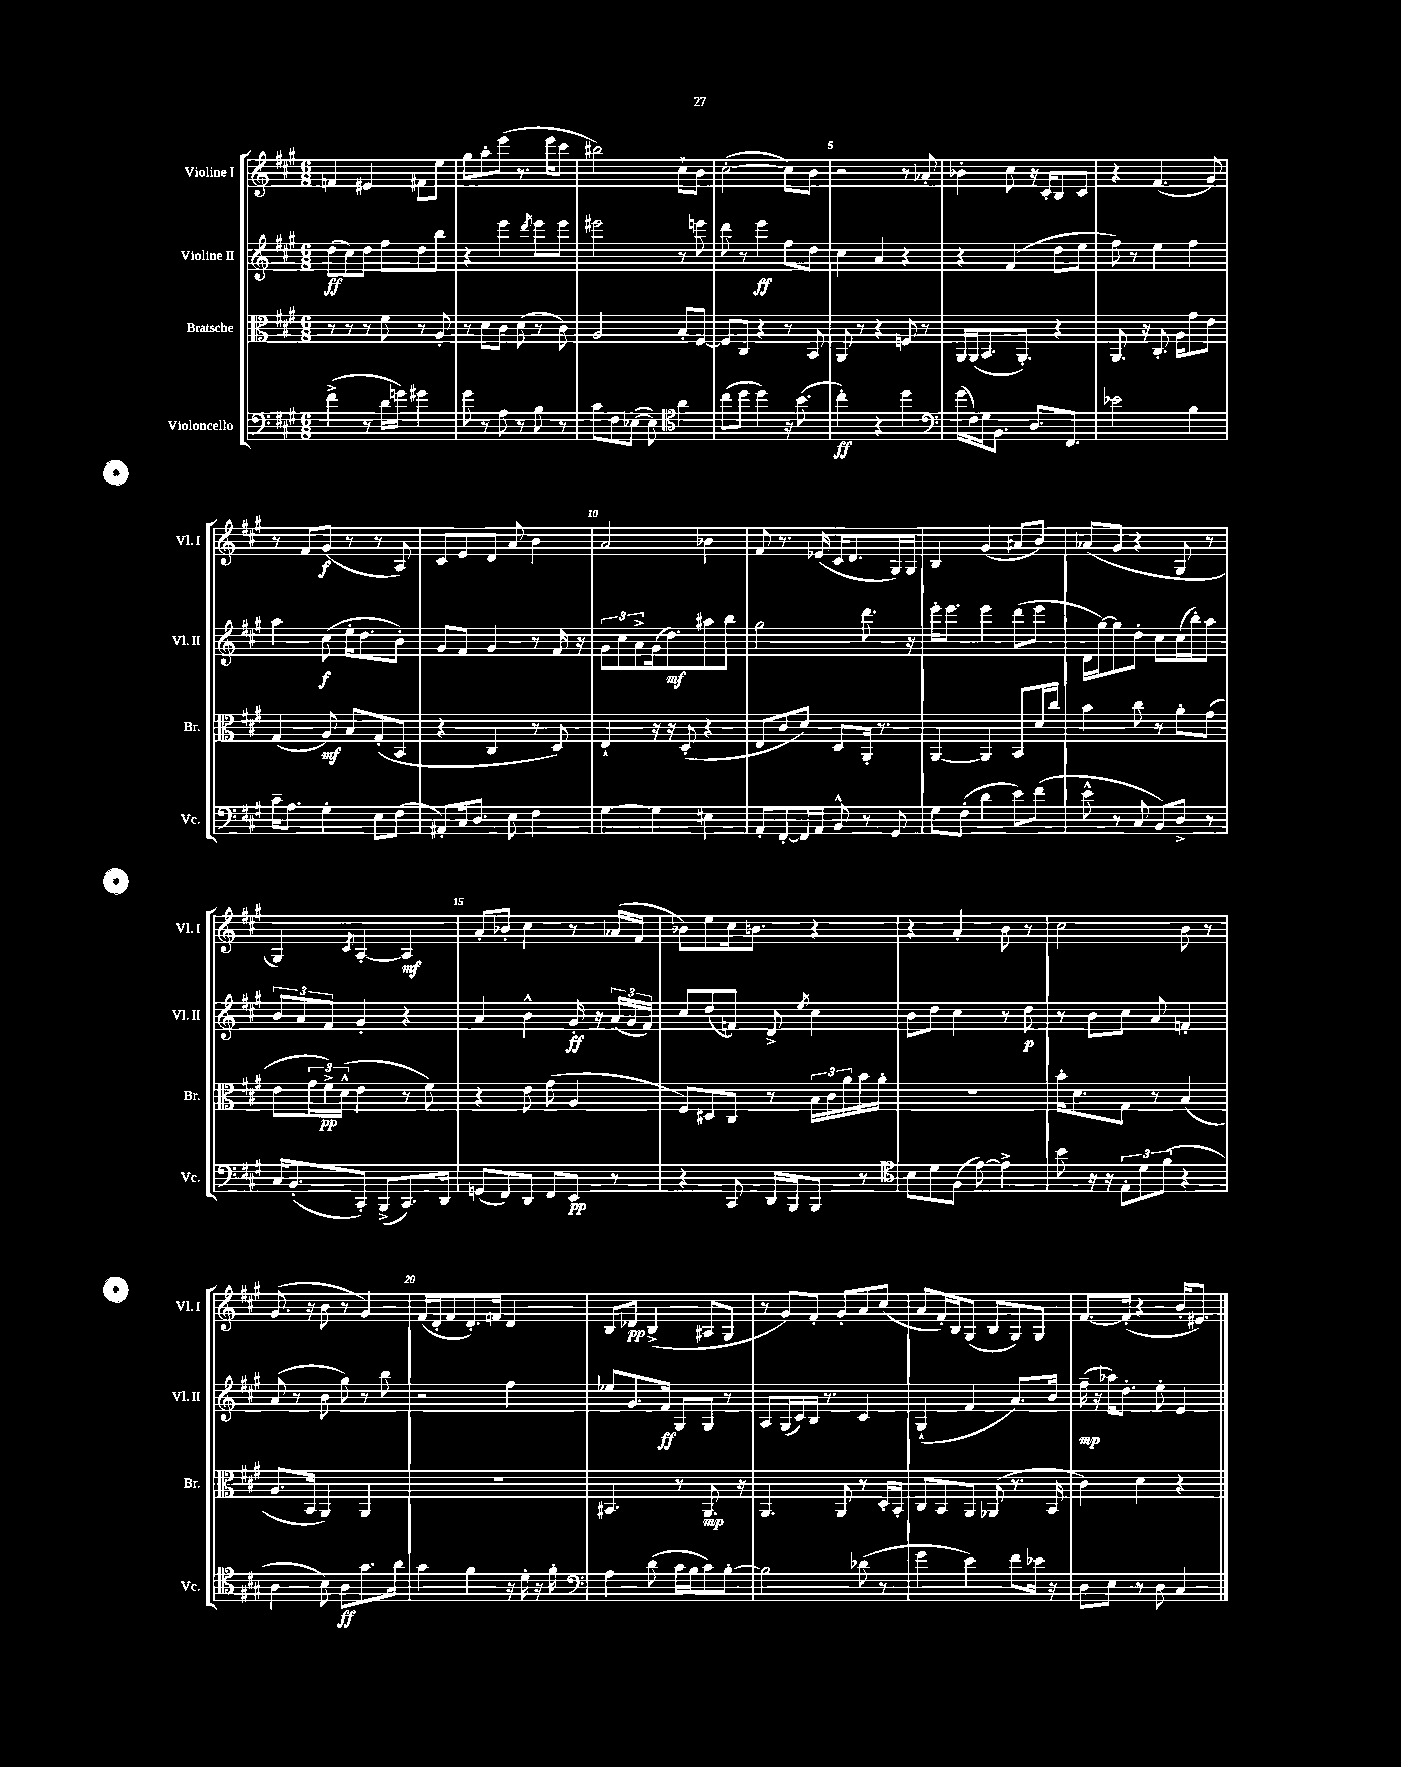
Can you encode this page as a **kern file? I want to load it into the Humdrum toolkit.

**kern	**dynam	**kern	**dynam	**kern	**dynam	**kern	**dynam
*part4	*part4	*part3	*part3	*part2	*part2	*part1	*part1
*staff4	*staff4	*staff3	*staff3	*staff2	*staff2	*staff1	*staff1
*I"Violoncello	*	*I"Bratsche	*	*I"Violine II	*	*I"Violine I	*
*I'Vc.	*	*I'Br.	*	*I'Vl. II	*	*I'Vl. I	*
*clefF4	*	*clefC3	*	*clefG2	*	*clefG2	*
*k[f#c#g#]	*	*k[f#c#g#]	*	*k[f#c#g#]	*	*k[f#c#g#]	*
*M6/8	*	*M6/8	*	*M6/8	*	*M6/8	*
=1	=1	=1	=1	=1	=1	=1	=1
(4f#^\	.	8r	.	(8dd\L	ff	4fn/	.
.	.	8r	.	8cc#\)	.	.	.
8r	.	8r	.	8dd\J	.	4e#X/	.
16d\LL	.	8f#\	.	8ff#\L	.	.	.
16gn\JJ)	.	.	.	.	.	.	.
4g#X\	.	8r	.	8dd\	.	8f#X\L	.
.	.	8A'/	.	8bb\J	.	8ee\J	.
=2	=2	=2	=2	=2	=2	=2	=2
8g#\	.	8r	.	4r	.	8gg#\L	.
8r	.	8d\L	.	.	.	8aa'\	.
8A\	.	8c#\J	.	4eee\	.	(8eee\J	.
8r	.	(8d\	.	.	.	8.r	.
.	.	.	.	8qddd/	.	.	.
8B\	.	8r	.	8eee\L	.	.	.
.	.	.	.	.	.	16eee\KL	.
8r	.	8c#\)	.	8eee\J	.	8ccc#\J	.
=3	=3	=3	=3	=3	=3	=3	=3
8c#\L	.	2A/	.	2eee#X\	.	2bb#X\)	.
8F#\	.	.	.	.	.	.	.
([8E-X\J	.	.	.	.	.	.	.
8E-\])	.	.	.	.	.	.	.
*clefC4	*	*	*	*	*	*	*
4a\	.	8B'/L	.	8r	.	8cc#`\L	.
.	.	[8F#/J	.	8eeen\	.	8b\J	.
=4	=4	=4	=4	=4	=4	=4	=4
(8cc#\L	.	8F#/L]	.	8ddd\	.	([2cc#'\	.
8dd\J	.	8C#/J	.	8r	.	.	.
4dd\)	.	4r	.	4eee\	ff	.	.
16r	.	8r	.	8ff#\L	.	8cc#\L])	.
(8.b\	.	.	.	.	.	.	.
.	.	8BB/	.	8dd\J	.	8b\J	.
=5	=5	=5	=5	=5	=5	=5	=5
4cc#'\)	ff	8AA/	.	4cc#\	.	2r	.
.	.	8r	.	.	.	.	.
4r	.	4r	.	4a/	.	.	.
4dd\	.	8Fn/	.	4r	.	8r	.
.	.	8r	.	.	.	8a-X'/	.
=6	=6	=6	=6	=6	=6	=6	=6
*clefF4	*	*	*	*	*	*	*
(16g#\LL	.	16AA/LL	.	4r	.	4b-X'\	.
16F#\)	.	(16AA/J	.	.	.	.	.
16G#\J	.	8.BB/	.	.	.	.	.
8.BB\J	.	.	.	.	.	.	.
.	.	.	.	(4f#/	.	8cc#\	.
.	.	8.AA'/J)	.	.	.	.	.
8.D/L	.	.	.	.	.	16r	.
.	.	.	.	.	.	16c#'/KL	.
.	.	4r	.	8dd\L	.	8B/	.
8.FF#/J	.	.	.	.	.	.	.
.	.	.	.	8ee\J	.	8c#/J	.
=7	=7	=7	=7	=7	=7	=7	=7
2e-X\	.	8.AA/	.	8ff#\)	.	4r	.
.	.	.	.	8r	.	.	.
.	.	16r	.	.	.	.	.
.	.	8.C#'/	.	4ee\	.	(4.f#/	.
.	.	16A\KL	.	.	.	.	.
4B\	.	8g#\	.	4ff#\	.	.	.
.	.	8e\J	.	.	.	8g#/)	.
!!LO:LB:g=z
=8	=8	=8	=8	=8	=8	=8	=8
16c#~\KL	.	(4G#/	.	4aa\	.	8r	.
8.A\J	.	.	.	.	.	.	.
.	.	.	.	.	.	8f#/L	.
4G#'\	.	8A/)	mf	(8cc#\	f	(8g#/J	f
.	.	8B/L	.	16ee'\KL	.	8r	.
.	.	.	.	8.dd\	.	.	.
8E\L	.	(8G#'/	.	.	.	8r	.
(8F#\J	.	8BB/J	.	8b'\J)	.	8A/)	.
=9	=9	=9	=9	=9	=9	=9	=9
8AA#X'/L)	.	4r	.	8g#/L	.	8c#/L	.
16C#/k	.	.	.	8f#/J	.	8e/	.
8.D/J	.	.	.	.	.	.	.
.	.	4C#/	.	4g#/	.	8d/J	.
8E\	.	.	.	.	.	8a/	.
4F#\	.	8r	.	8r	.	4b\	.
.	.	8D/)	.	16f#/	.	.	.
.	.	.	.	16r	.	.	.
=10	=10	=10	=10	=10	=10	=10	=10
[4G#\	.	4E`/	.	12g#\L	.	2a/	.
.	.	.	.	12cc#\	.	.	.
.	.	.	.	12a^\	.	.	.
4G#\]	.	16r	.	(16g#\k	.	.	.
.	.	16r	.	8.dd\)	mf	.	.
.	.	(8D'/	.	.	.	.	.
4E#X\	.	4r	.	8aa#X\	.	4b-X\	.
.	.	.	.	8bb\J	.	.	.
=11	=11	=11	=11	=11	=11	=11	=11
8AA'/L	.	8E/L	.	2gg#\	.	8f#/	.
[8FF#'/	.	8c#/	.	.	.	8.r	.
16FF#/L]	.	8d/J)	.	.	.	.	.
16AA/JJ	.	.	.	.	.	(16e-X/	.
8BB^^/	.	8D/L	.	.	.	16c#/KL	.
.	.	.	.	.	.	8.d/	.
8r	.	16AA'/Jk	.	8.ddd\	.	.	.
.	.	8.r	.	.	.	.	.
8GG#/	.	.	.	.	.	16G#/L)	.
.	.	.	.	16r	.	16G#/JJ	.
=12	=12	=12	=12	=12	=12	=12	=12
8G#\L	.	[4AA/	.	16eee'\KL	.	4B/	.
.	.	.	.	8.eee\J	.	.	.
(8F#'\J	.	.	.	.	.	.	.
4d\	.	4AA/]	.	4eee\	.	(4g#/	.
8e\L)	.	8BB/L	.	(8ddd\L	.	8a#X/L	.
(8f#\J	.	16d/L	.	8eee\J	.	8b/J)	.
.	.	16cc#/JJ	.	.	.	.	.
=13	=13	=13	=13	=13	=13	=13	=13
8e^^\	.	4b\	.	16d\LL	.	(8a-X/L	.
.	.	.	.	[16gg#\J)	.	.	.
8r	.	.	.	8gg#\]	.	8g#/J	.
8C#/	.	8cc#\	.	8dd'\J	.	4r	.
8BB/L)	.	8r	.	8cc#\L	.	.	.
8D^/J	.	8a'\L	.	(16cc#\L	.	8G#/	.
.	.	.	.	16bb'\J)	.	.	.
8r	.	(8g#\J	.	8aa\J	.	8r	.
!!LO:LB:g=z
=14	=14	=14	=14	=14	=14	=14	=14
16C#/KL	.	8e\L	.	12b/L	.	4G#/)	.
(8.BB'/	.	.	.	.	.	.	.
.	.	.	.	12a/	.	.	.
.	.	24g#\L	.	.	.	.	.
.	.	24f#^\)	pp	12f#/J	.	.	.
.	.	(24d^^\JJ	.	.	.	.	.
.	.	.	.	.	.	8qc#/	.
8CC#'/J)	.	4e\	.	4g#'/	.	[4A'/	.
(8BBB^/L	.	.	.	.	.	.	.
8.CC#/)	.	8r	.	4r	.	4A/]	mf
.	.	8f#\)	.	.	.	.	.
16DD/Jk	.	.	.	.	.	.	.
=15	=15	=15	=15	=15	=15	=15	=15
(8GGn/L	.	4r	.	4a/	.	8a'/L	.
8FF#/)	.	.	.	.	.	8b-X'/J	.
8DD/J	.	8e\	.	4b^^\	.	4cc#\	.
8FF#/L	.	(8g#\	.	.	.	.	.
8EE/J	pp	4A/	.	16g#'/	ff	8r	.
.	.	.	.	16r	.	.	.
8r	.	.	.	(24a/LL	.	(16a-X/LL	.
.	.	.	.	24g#/	.	.	.
.	.	.	.	.	.	16f#/JJ	.
.	.	.	.	24f#/JJ)	.	.	.
=16	=16	=16	=16	=16	=16	=16	=16
4r	.	8F#/L)	.	8cc#/L	.	8b-X\L)	.
.	.	8D#X/	.	(8dd/	.	8ee\	.
8CC#/	.	8C#/J	.	8fn/J)	.	16cc#\k	.
.	.	.	.	.	.	8.bn\J	.
16DD/LL	.	8r	.	8d^/	.	.	.
16BBB/J	.	.	.	.	.	.	.
.	.	.	.	8qee/	.	.	.
8BBB/J	.	24B\LL	.	4cc#\	.	4r	.
.	.	24c#\	.	.	.	.	.
.	.	24a\	.	.	.	.	.
8r	.	16b\	.	.	.	.	.
.	.	16a'\JJ	.	.	.	.	.
=17	=17	=17	=17	=17	=17	=17	=17
*clefC4	*	*	*	*	*	*	*
8B\L	.	2.r	.	8b\L	.	4r	.
8d\	.	.	.	8dd\J	.	.	.
(8F#\J	.	.	.	4cc#\	.	4a'/	.
[8e\)	.	.	.	.	.	.	.
4e^\]	.	.	.	8r	.	8b\	.
.	.	.	.	8dd\	p	8r	.
=18	=18	=18	=18	=18	=18	=18	=18
8b\	.	16b'\KL	.	8r	.	2cc#\	.
.	.	8.d\	.	.	.	.	.
16r	.	.	.	8b\L	.	.	.
16r	.	.	.	.	.	.	.
12E'\L	.	8G#\J	.	8cc#\J	.	.	.
12d\	.	.	.	.	.	.	.
.	.	8r	.	8a/	.	.	.
(12f#\J	.	.	.	.	.	.	.
4r	.	(4B/	.	4fn'/	.	8b\	.
.	.	.	.	.	.	8r	.
!!LO:LB:g=z
=19	=19	=19	=19	=19	=19	=19	=19
4A\	.	8.A/L	.	(8a/	.	(8.g#/	.
.	.	.	.	8r	.	.	.
.	.	16BB/Jk	.	.	.	16r	.
8B\)	.	4AA/)	.	8b\	.	8b\	.
8A\L	ff	.	.	8gg#\)	.	8r	.
8.g#\	.	4AA/	.	8r	.	4g#/)	.
.	.	.	.	8bb\	.	.	.
16a\Jk	.	.	.	.	.	.	.
=20	=20	=20	=20	=20	=20	=20	=20
4g#\	.	2.r	.	2r	.	(16f#/LL	.
.	.	.	.	.	.	16d'/J	.
.	.	.	.	.	.	8f#/	.
4f#\	.	.	.	.	.	8.d'/)	.
.	.	.	.	.	.	16fn/Jk	.
16r	.	.	.	4ff#\	.	4d/	.
16d'\	.	.	.	.	.	.	.
16r	.	.	.	.	.	.	.
16f#'\	.	.	.	.	.	.	.
=21	=21	=21	=21	=21	=21	=21	=21
*clefF4	*	*	*	*	*	*	*
4A\	.	4.BB#X/	.	8ee-X/L	.	8B/L	.
.	.	.	.	8.g#/	.	8d-X/J	pp
(8d\	.	.	.	.	.	(4B^/	.
.	.	.	.	16f#/Jk	ff	.	.
16c#\LL	.	8r	.	8G#/L	.	.	.
16B\J	.	.	.	.	.	.	.
8c#\)	.	8.AA/	mp	8G#/J	.	8A#X/L	.
[8B'\J	.	.	.	8r	.	8G#/J	.
.	.	16r	.	.	.	.	.
=22	=22	=22	=22	=22	=22	=22	=22
2B\]	.	4.AA/	.	8A/L	.	8r	.
.	.	.	.	(16G#/L	.	8g#/L)	.
.	.	.	.	16c#/)	.	.	.
.	.	.	.	16B/JJ	.	8f#'/J	.
.	.	.	.	8.r	.	.	.
.	.	8AA/	.	.	.	8g#'/L	.
(8d-X\	.	8r	.	4c#/	.	8a/	.
8r	.	16D'/LL	.	.	.	(8cc#/J	.
.	.	16BB'/JJ	.	.	.	.	.
=23	=23	=23	=23	=23	=23	=23	=23
4g#\	.	8C#/L	.	(4G#`/	.	8a/L	.
.	.	8BB/	.	.	.	16f#'/L)	.
.	.	.	.	.	.	16B/J	.
4e\)	.	8AA/J	.	4f#/	.	(8G#/J	.
.	.	(8AA-X/	.	.	.	8B/L	.
8f#\L	.	8.r	.	8.a/L)	.	8G#/)	.
16e-X\Jk	.	.	.	.	.	8G#/J	.
16r	.	16BB/	.	16b/Jk	.	.	.
=24	=24	=24	=24	=24	=24	=24	=24
8D\L	.	4c#\)	.	(16ff#~\	mp	[8.f#/L	.
.	.	.	.	16r	.	.	.
8E\J	.	.	.	16aa-X\KL)	.	.	.
.	.	.	.	8.dd'\J	.	(16f#'/Jk]	.
8r	.	4d\	.	.	.	4r	.
8D\	.	.	.	8ee'\	.	.	.
4C#/	.	4r	.	4e/	.	16b'/KL	.
.	.	.	.	.	.	8.e#X/J)	.
==	==	==	==	==	==	==	==
*-	*-	*-	*-	*-	*-	*-	*-
